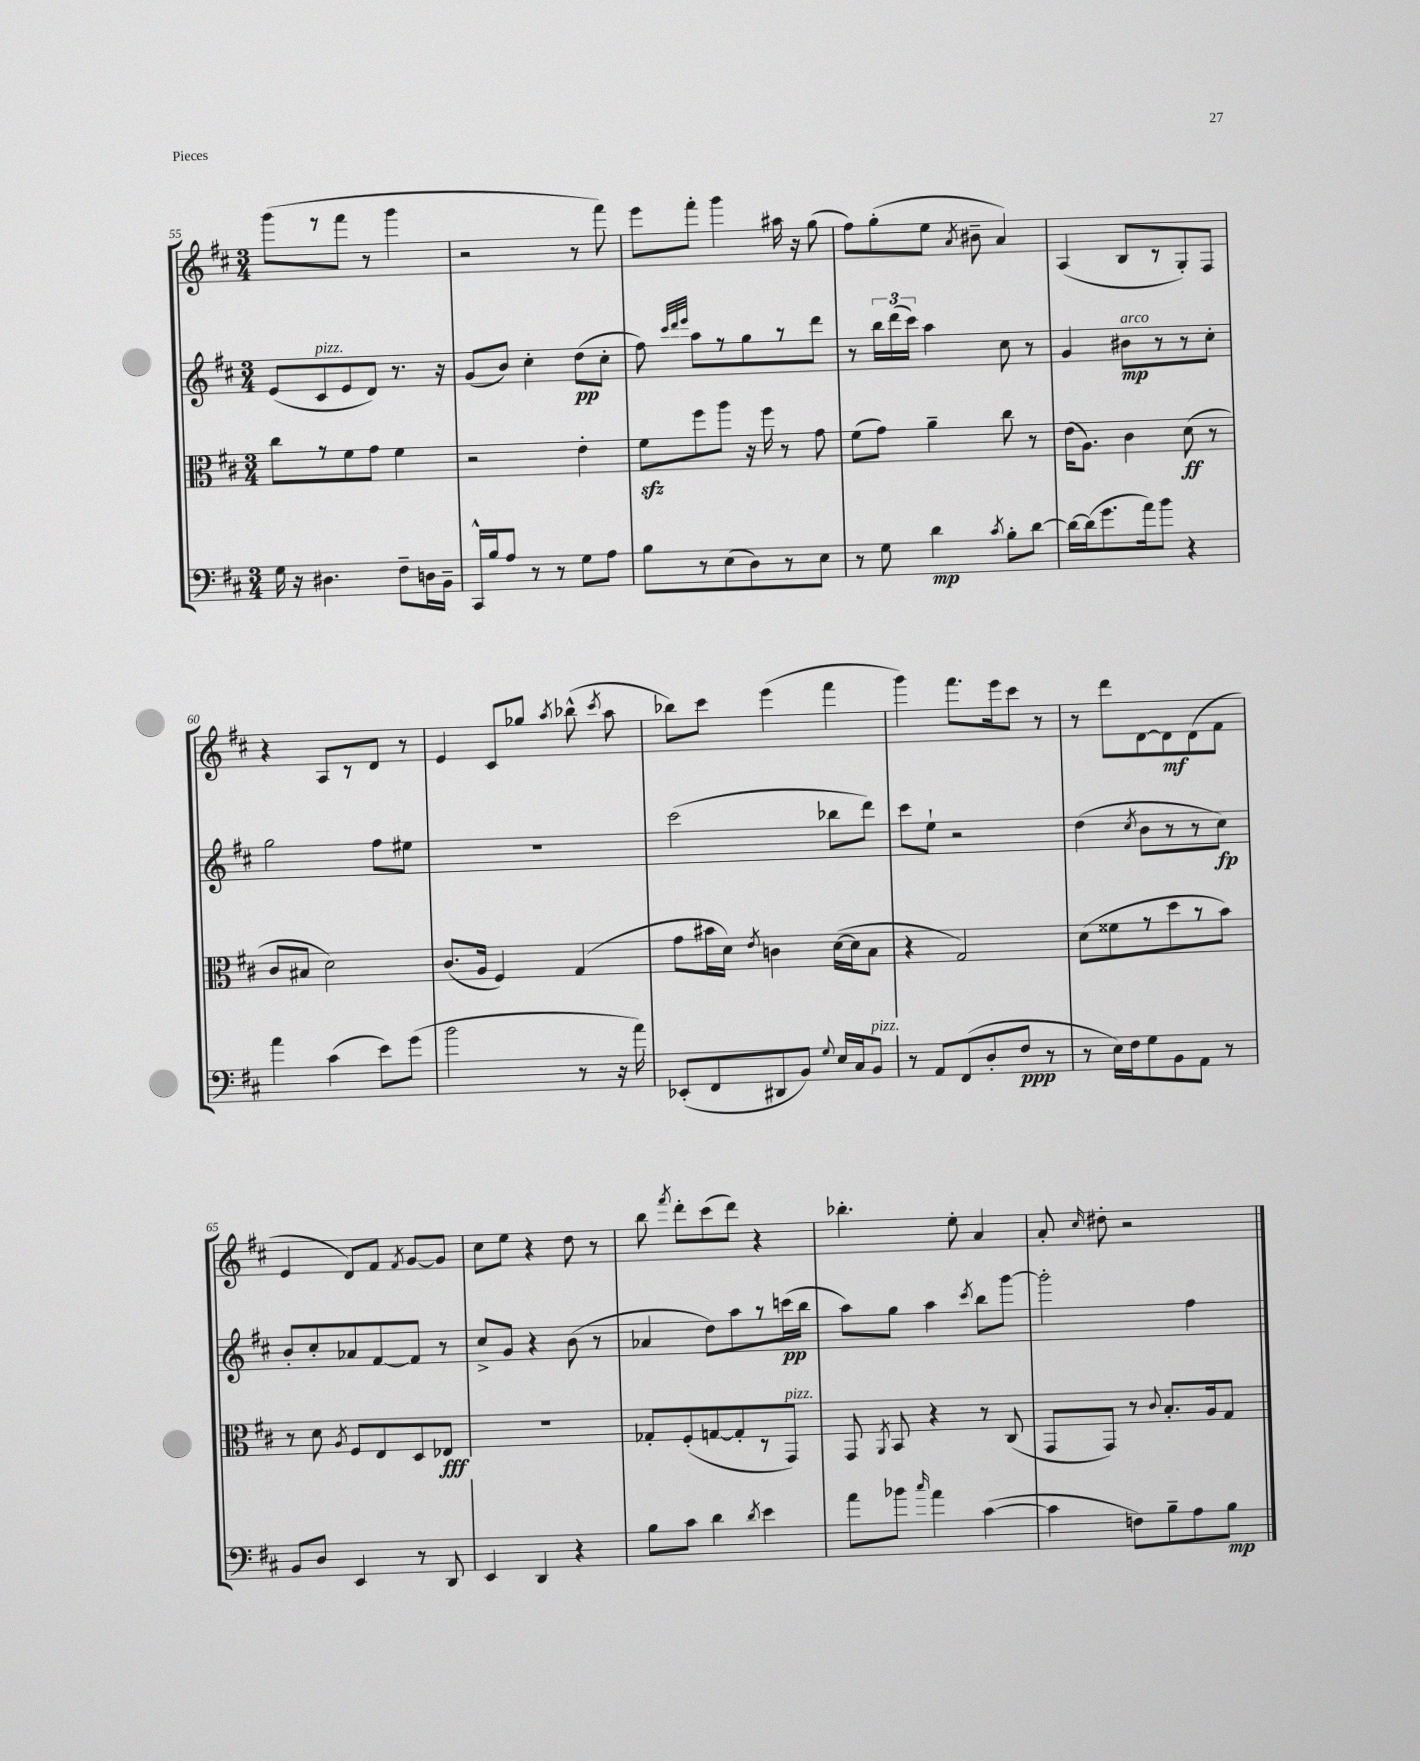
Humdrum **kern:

**kern	**kern	**kern	**kern
*staff4	*staff3	*staff2	*staff1
*clefF4	*clefC3	*clefG2	*clefG2
*k[f#c#]	*k[f#c#]	*k[f#c#]	*k[f#c#]
*M3/4	*M3/4	*M3/4	*M3/4
16G\	8cc#\L	(8e/L	(8ggg\L
16r	.	.	.
4.D#\	8r	8c#/	8r
.	8f#\	8e/	8fff#\J
.	8g\J	8d/J)	8r
8F#~\L	4f#\	8.r	4ggg\
16D\L	.	.	.
16BB~\JJ	.	16r	.
=	=	=	=
16CC#^^/LL	2r	(8g/L	2r
16B/J	.	.	.
8A/J	.	8b/J)	.
8r	.	4cc#'\	.
8r	.	.	.
8G\L	4e'\	(8dd\L	8r
8A\J	.	8cc#'\J	8fff#\)
=	=	=	=
8B\L	8f#\L	8ff#\)	8eee\L
.	.	32qqccc#/LLL	.
.	.	32qqddd/	.
.	.	32qqeee/JJJ	.
8r	8ff#\	8aa\L	8fff#'\J
(8E\	8aa\J	8r	4ggg\
8D\)	16r	8gg\	.
.	16ff#\	.	.
8r	8r	8r	16aa#\
.	.	.	16r
8E\J	8g\	8ddd\J	(8gg\
=	=	=	=
8r	(8f#\L	8r	8ff#\L)
8G\	8g\J)	24bb\LL	(8gg'\
.	.	(24ddd\	.
.	.	24ccc#\JJ)	.
4d\	4a~\	4aa\	8ee\J
.	.	.	8qa/
.	.	.	8b#~\
8qc#/	.	.	.
8B'\L	8cc#\	8cc#\	4a/)
[8d\J	8r	8r	.
=	=	=	=
16d\_LL	(16e\LK	4g/	(4A/
(16d\]J	8.A\J)	.	.
8.g\	.	.	.
.	4c#\	8b#\L	8B/L
16a\k)	.	.	.
8b\J	.	8r	8r
4r	(8d\	8r	8G'/)
.	8r	8cc#'\J	8F#/J
=	=	=	=
4a\	8c#/L	2gg\	4r
.	8B#/J	.	.
(4c#\	2d\)	.	8A/L
.	.	.	8r
8e\L)	.	8ff#\L	8d/J
(8g\J	.	8ee#\J	8r
=	=	=	=
2b\	(8.c#/L	2.r	4e/
.	16A/Jk	.	.
.	4F#/)	.	8c#/L
.	.	.	8gg-/J
.	.	.	8qaa/
8r	(4G/	.	(8bb-^^\
.	.	.	8qccc#/
16r	.	.	8aa\
16a\)	.	.	.
=	=	=	=
(8EE-'/L	8g\L	(2ccc#\	8bb-\L)
8FF#/	16b#\L	.	8ccc#\J
.	16d\JJ)	.	.
.	8qe/	.	.
8DD#/	4c\	.	(4eee\
8BB/J)	.	.	.
8qqG/	.	.	.
16E/LL	([16d\LL	8bb-\L	4fff#\
16C#/J	16d\]J	.	.
8BB/J	8B\J	8ddd\J)	.
=	=	=	=
8r	4r	8ccc#\L	4ggg\)
8AA/L	.	8ee`\J	.
(8FF#/	2G/)	2r	8.fff#\L
8D'/	.	.	.
.	.	.	16eee\k
8F#/J	.	.	8ccc#\J
8r	.	.	8r
=	=	=	=
8r	(8d\L	(4dd\	8r
16E\LL)	8f##\	.	8ddd\L
16F#\J	.	.	.
.	.	8qcc#/	.
8G\	8r	8b\L	[8d\
8BB\	8dd\	8r	8d\]
8AA\J	8r	8r	(8d\
8r	8b\J)	8cc#\J)	8f#\J
=	=	=	=
8BB/L	8r	8b'/L	4e/
8D/J	8d\	8cc#'/	.
.	8qA/	.	.
4EE/	8F#/L	8a-/	8d/L)
.	8E/	[8f#/	8f#/J
.	.	.	8qf#/
8r	8D/	8f#/]J	[8g/L
8DD/	8E-/J	8r	8g/]J
=	=	=	=
4EE/	2.r	8cc#^/L	8cc#\L
.	.	8g/J	8ee\J
4DD/	.	4r	4r
4r	.	(8b\	8dd\
.	.	8r	8r
=	=	=	=
8B\L	8G-'/L	4a-/	8bb\
.	.	.	8qfff#/
8c#\J	(8F#'/	.	8ddd'\L
4d\	[8G/	8dd\L)	(8ccc#\
.	8G'/]	8aa\	8ddd\J)
8qd/	.	.	.
4e\	8r	8r	4r
.	8GG/J)	(16ccc\L	.
.	.	16bb\JJ	.
=	=	=	=
8a\L	8GG/	8aa\L)	4.bb-'\
.	8qAA/	.	.
8b-\J	8BB/	8gg\J	.
16qqcc#/	.	.	.
4a\	4r	4aa\	.
.	.	.	8ee'\
.	.	8qccc#/	.
([4c#\	8r	8bb\L	4a/
.	(8C#/	[8ggg\J	.
=	=	=	=
4c#\]	8GG/L	2ggg'\]	8a'/
.	.	.	16qqcc#/
.	8GG/J)	.	8dd#'\
8F\L)	8r	.	2r
.	8qqc#/	.	.
8B~\	8.B'/L	.	.
8A\	.	4ff#\	.
.	16A/k	.	.
8B\J	8G/J	.	.
==	==	==	==
*-	*-	*-	*-
